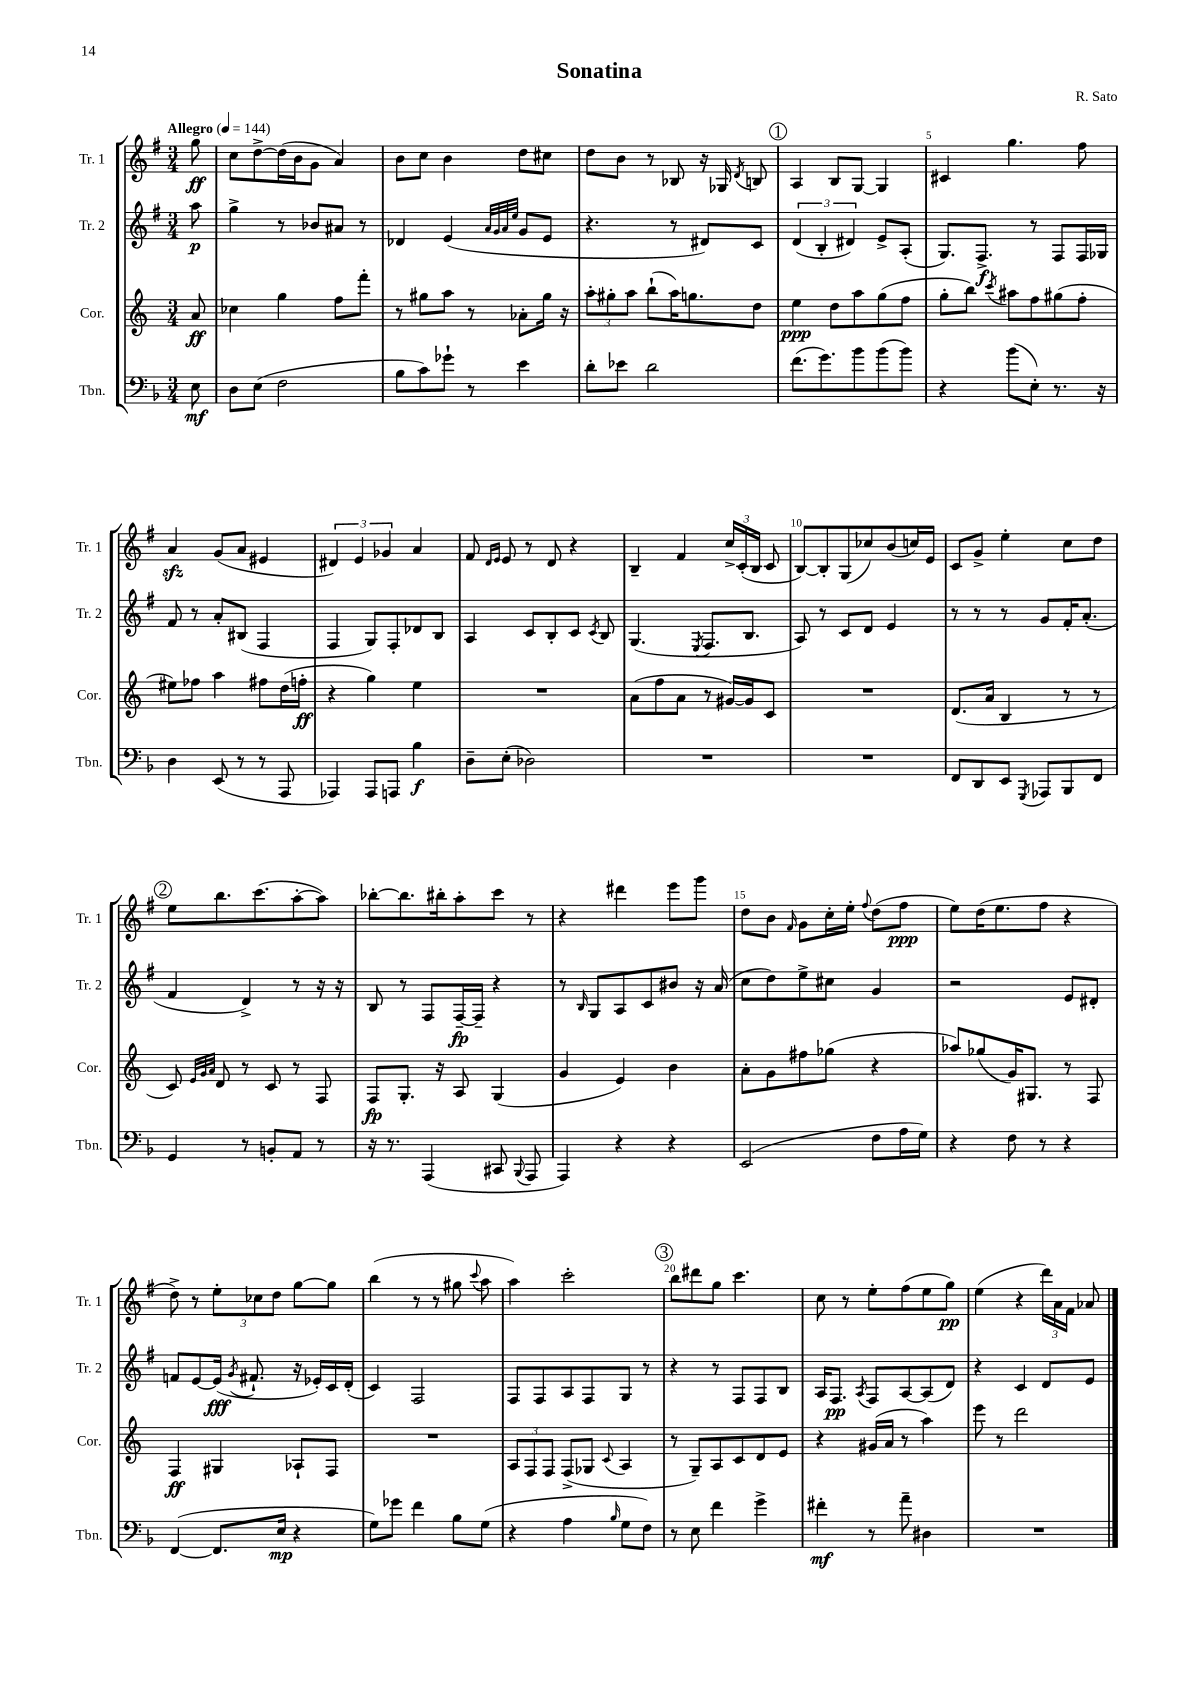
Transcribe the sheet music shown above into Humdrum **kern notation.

**kern	**kern	**kern	**kern
*staff4	*staff3	*staff2	*staff1
*clefF4	*clefG2	*clefG2	*clefG2
*k[b-]	*k[]	*k[f#]	*k[f#]
*M3/4	*M3/4	*M3/4	*M3/4
*MM144	*MM144	*MM144	*MM144
8E	8a	8aa	8gg
=	=	=	=
8D	4cc-	4gg^	8cc
(8E	.	.	[8dd^
2F	4gg	8r	(16dd]
.	.	.	16b
.	.	8b-	8g
.	8ff	8a#	4a)
.	8fff'	8r	.
=	=	=	=
8B-	8r	4d-	8b
8c)	8gg#	.	8cc
8g-`	8aa	(4e	4b
8r	8r	.	.
.	.	32qqa	.
.	.	32qqg	.
.	.	32qqa	.
.	.	32qqee	.
4e	8a-'	8g	8dd
.	16gg#	8e	8cc#
.	16r	.	.
=	=	=	=
8d'	12aa'	4.r	8dd
.	12gg#'	.	.
8e-	.	.	8b
.	12aa	.	.
2d	(8bb`	.	8r
.	16aa)	8r	8B-
.	8.gg	.	.
.	.	8d#)	16r
.	.	.	16G-
.	.	.	8qd
.	8dd	8c	8B
=	=	=	=
(8.f	4ee	(6d	4A
.	.	6B'	.
8.g)	.	.	.
.	8dd	.	8B
.	.	6d#)	.
8b-	8aa	.	[8G
(8b-	(8gg	8e^	4G]
8b-)	8ff	(8A'	.
=	=	=	=
4r	8gg'	8.G)	4c#
.	8bb)	.	.
.	.	8.F#^	.
.	8qccc	.	.
(8b-	8aa#	.	4.gg
8E')	8ff	8r	.
8.r	(8gg#	8F#	.
.	8ff'	16F#	8ff#
16r	.	16G-	.
=	=	=	=
4D	8ee#)	8f#	4a
.	8ff-	8r	.
(8EE	4aa	8a'	(8g
8r	.	(8B#	8a
8r	8ff#	4F#	4e#
8AAA	(16dd	.	.
.	16ff'	.	.
=	=	=	=
4AAA-)	4r	4F#	6d#)
.	.	.	6e
8AAA-	4gg)	8G)	.
.	.	.	6g-
8AAA	.	8F#'	.
4B-	4ee	8d-	4a
.	.	8B	.
=	=	=	=
8D~	2.r	4A	8f#
.	.	.	16qqd
.	.	.	16qqe
(8E'	.	.	8e
2D-)	.	8c	8r
.	.	8B'	8d
.	.	8c	4r
.	.	8qc	.
.	.	8B	.
=	=	=	=
2.r	(8a	(4.G	4B~
.	8ff	.	.
.	8a	.	4f#
.	.	8qE	.
.	8r	8.F#	.
.	[16g#)	.	24cc^
.	.	.	(24c'
.	16g#]	8.B	.
.	.	.	24B
.	8c	.	8c
=	=	=	=
2.r	2.r	8A)	[8B)
.	.	8r	8B']
.	.	8c	(8G
.	.	8d	8cc-)
.	.	4e	(8b
.	.	.	16cc)
.	.	.	16e
=	=	=	=
8FF	(8.d	8r	8c
8DD	.	8r	8g^
.	16a	.	.
8EE	4B	8r	4ee'
8qGGG	.	.	.
8AAA-	.	8g	.
8BBB-	8r	16f#'	8cc
.	.	(8.a'	.
8FF	8r	.	8dd
=	=	=	=
4GG	8c)	4f#	8ee
.	32qqe	.	.
.	32qqg	.	.
.	32qqa	.	.
.	8d	.	8.bb
8r	8r	4d^)	.
.	.	.	(8.ccc
8BB'	8c	.	.
8AA	8r	8r	[8aa'
8r	8F	16r	8aa])
.	.	16r	.
=	=	=	=
16r	8F	8B	[8bb-'
8.r	.	.	.
.	8.G'	8r	8.bb-]
(4AAA	.	8F#	.
.	16r	.	16bb#'
.	8A	[16F#~	8aa'
.	.	16F#~]	.
8CC#	(4G	4r	8ccc
8qqBBB-	.	.	.
8AAA	.	.	8r
=	=	=	=
4AAA)	4g	8r	4r
.	.	16qqB	.
.	.	8G	.
4r	4e)	8A	4ddd#
.	.	8c	.
4r	4b	8b#	8eee
.	.	16r	8ggg
.	.	(16a	.
=	=	=	=
(2EE	8a'	8cc	8dd
.	8g	8dd)	8b
.	.	.	16qqf#
.	8ff#	8ee^	8g
.	(8gg-	8cc#	16cc'
.	.	.	16ee'
.	.	.	8qqff#
8F	4r	4g	(8dd
16A	.	.	8ff#
16G)	.	.	.
=	=	=	=
4r	8aa-)	2r	8ee)
.	(8gg-	.	(16dd
.	.	.	8.ee
8F	16g)	.	.
.	8.G#	.	.
8r	.	.	8ff#
4r	8r	8e	4r
.	8F	8d#'	.
=	=	=	=
([4FF	4F	8f	8dd^)
.	.	[8e	8r
8.FF]	4G#	(16e]	12ee'
.	.	8qg	.
.	.	8.f#`	.
.	.	.	12cc-
.	.	.	12dd
16E	.	.	.
4r	8A-`	16r	[8gg
.	.	16e-')	.
.	8F	16c	8gg]
.	.	(16d'	.
=	=	=	=
8G)	2.r	4c)	(4bb
8g-	.	.	.
4f	.	2F#	8r
.	.	.	8r
8B-	.	.	8gg#
.	.	.	8qqccc
(8G	.	.	8aa
=	=	=	=
4r	12A	8F#	4aa)
.	12F	.	.
.	.	8F#	.
.	12F	.	.
4A	(8F^	8A	2ccc'
.	8G-	8F#	.
16qqB-	8qqc	.	.
8G	4A	8G	.
8F)	.	8r	.
=	=	=	=
8r	8r	4r	8bb
8E	8G~)	.	8ddd#
4f	8A	8r	8gg
.	8c	8F#	4.ccc
4g^	8d	8F#	.
.	8e	8B	.
=	=	=	=
4f#'	4r	16A	8cc
.	.	8.F#	.
.	.	.	8r
.	.	8qA	.
8r	(16g#	8F#	8ee'
.	16a	.	.
8a~	8r	[8A	(8ff#
4D#	4aa)	(8A]	8ee
.	.	8d)	8gg)
=	=	=	=
2.r	8eee	4r	(4ee
.	8r	.	.
.	2ddd	4c	4r
.	.	8d	24ddd)
.	.	.	24a
.	.	.	24f#
.	.	8e	8a-
==	==	==	==
*-	*-	*-	*-
